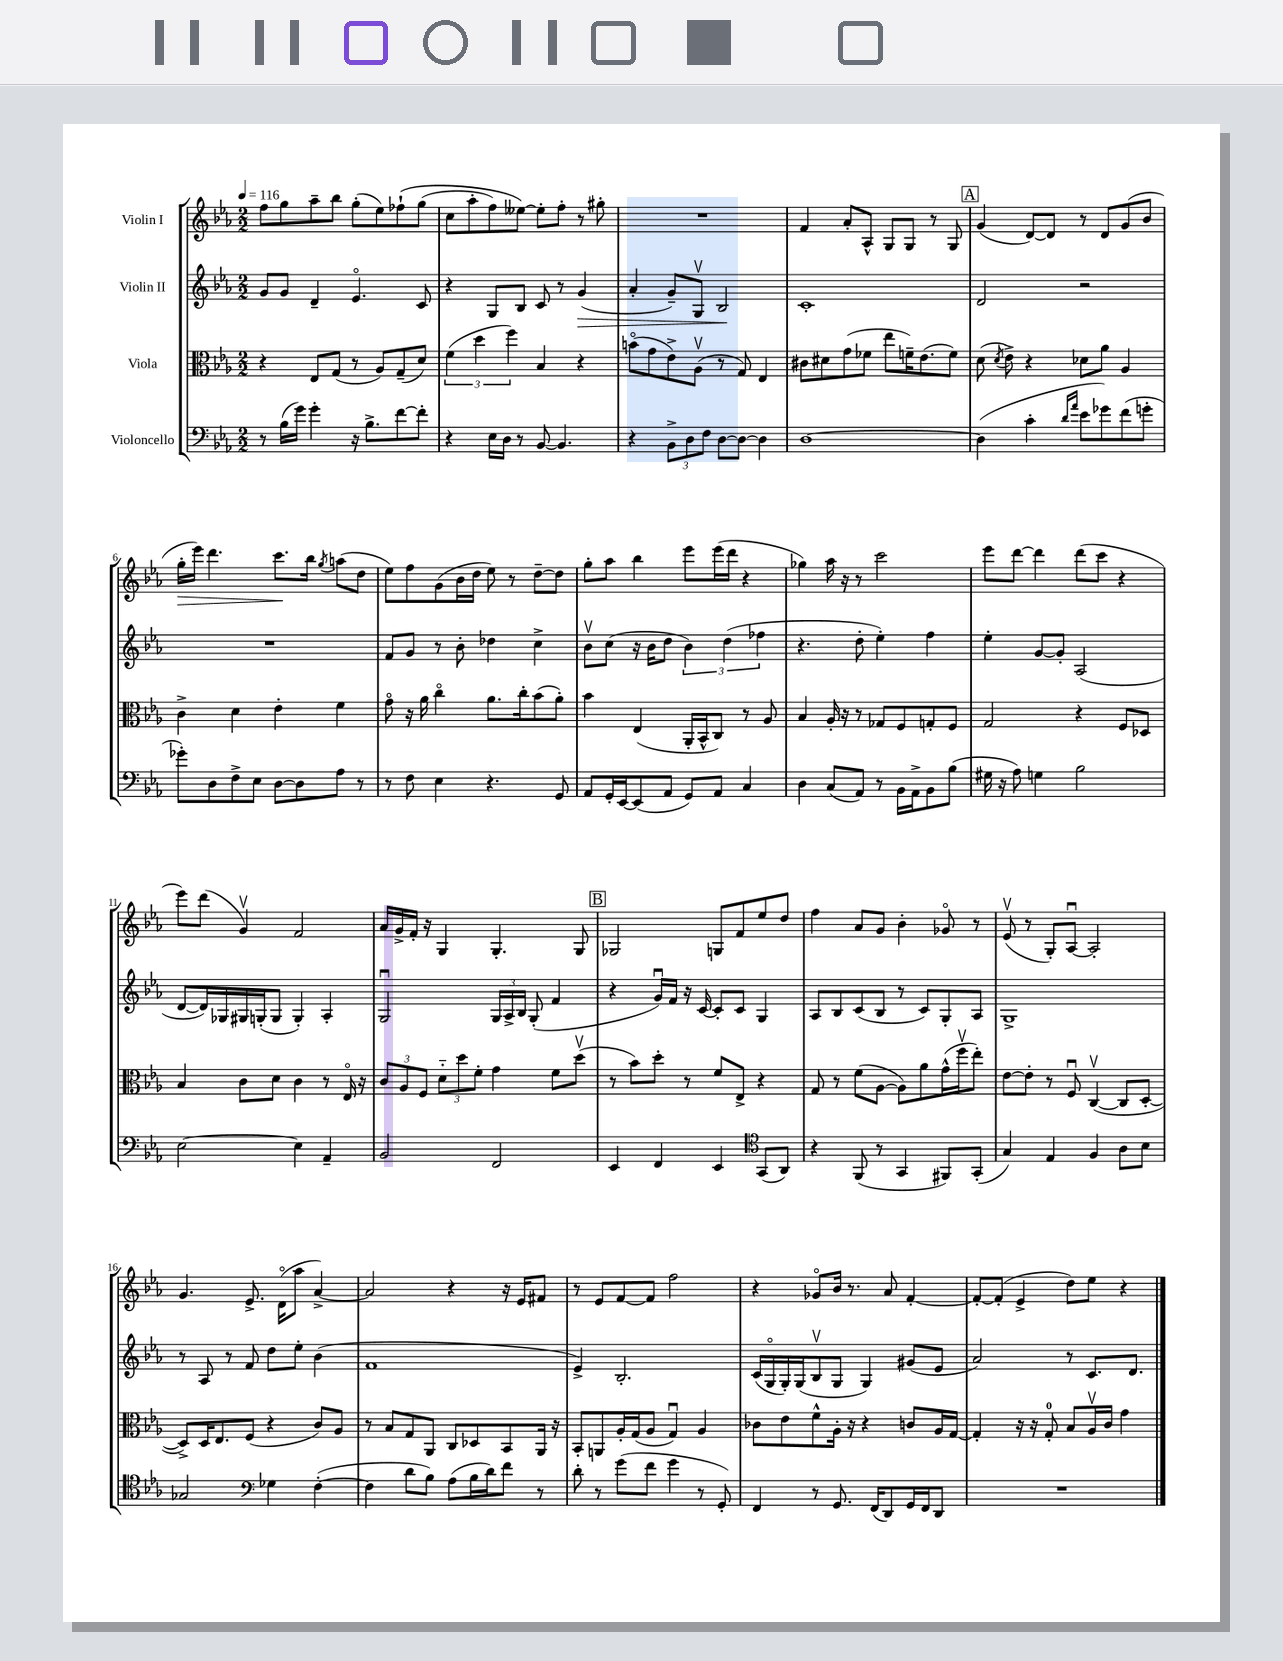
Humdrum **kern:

**kern	**kern	**kern	**dynam	**kern	**dynam
*part4	*part3	*part2	*part2	*part1	*part1
*staff4	*staff3	*staff2	*staff2	*staff1	*staff1
*I"Violoncello	*I"Viola	*I"Violin II	*	*I"Violin I	*
*clefF4	*clefC3	*clefG2	*	*clefG2	*
*k[b-e-a-]	*k[b-e-a-]	*k[b-e-a-]	*	*k[b-e-a-]	*
*M2/2	*M2/2	*M2/2	*	*M2/2	*
*MM116	*MM116	*MM116	*	*MM116	*
=1	=1	=1	=1	=1	=1
8r	4r	8g/L	.	8ff\L	.
(16B-\LL	.	8g/J	.	8gg\	.
16g\JJ)	.	.	.	.	.
4g'\	8E-/L	4d~/	.	8aa-~\	.
.	(8G/J	.	.	8bb-\J	.
16r	8r	4.e-/	.	(8gg'\L	.
8.B-^\L	.	.	.	.	.
.	8A-/L)	.	.	8ee-\)	.
[8f\	(8G~/	.	.	(8ff-X`\	.
8f'\J]	8d/J)	8c/	.	(8gg\J	.
=2	=2	=2	=2	=2	=2
4r	(6f\	4r	.	8cc\L	.
.	.	.	.	8aa-'\	.
.	6dd\	.	.	.	.
16E-\LL	.	8G/L	.	8ff\)	.
16D\JJ	.	.	.	.	.
.	6ff\)	.	.	.	.
8r	.	8B-/J	.	[8ee--X\J)	.
[8BB-/	4B-/	8c/	.	8ee--'\L]	.
4.BB-/]	.	8r	.	8ff'\J	.
!	!	!	!LO:HP:b	!	!
.	4r	(4g/	>	8r	.
.	.	.	.	8gg#X'\	.
=3	=3	=3	=3	=3	=3
4r	(8bn\L	4a-'/	.	1r	.
.	8g\	.	.	.	.
12BB-^\L	8e-^\)	8g~/L)	.	.	.
12D\	.	.	.	.	.
.	(8A-v\J	8Gv/J	.	.	.
12F\J	.	.	.	.	.
[8D\L	8r	2B-/	.	.	.
8D\J_	8G/)	.	.	.	.
4D\]	4E-/	.	.	.	.
.	.	.	]	.	.
=4	=4	=4	=4	=4	=4
[1D	8c#X\L	1c'	.	4f/	.
.	8d#X\	.	.	.	.
.	(8g\	.	.	8a-'/L	.
.	8f-X\J	.	.	8A-^^/J	.
.	8ee-\L	.	.	8G/L	.
.	16fn~\K)	.	.	8G/J	.
.	(8.e-\	.	.	.	.
.	.	.	.	8r	.
.	8f\J)	.	.	8G/	.
!!LO:REH:place=s1:t=A
=5	=5	=5	=5	=5	=5
(4D\]	(8d\	2d/	.	(4g/	.
.	8qd/	.	.	.	.
.	8e-^\)	.	.	.	.
4c'\	4r	.	.	[8d/L)	.
.	.	.	.	8d/J]	.
16qqd/LL	.	.	.	.	.
16qqa-/JJ	.	.	.	.	.
8e-\L	8d-X\L	2r	.	8r	.
8g-X\)	8a-\J	.	.	8d/L	.
(8f\	4A-/	.	.	(8g/	.
8gn'\J	.	.	.	8b-/J	.
!!LO:LB:g=z
=6	=6	=6	=6	=6	=6
!	!	!	!	!	!LO:HP:b
8g-X'\L)	4c^\	1r	.	16gg'\LL	>
.	.	.	.	16eee-\JJ)	.
8D\	.	.	.	4.ddd\	.
8F^\	4d\	.	.	.	.
8E-\J	.	.	.	.	.
[8D\L	4e-'\	.	.	8.ccc\L	.
8D\]	.	.	.	.	.
.	.	.	.	16bb-\Jk	]
.	.	.	.	8qgg/	.
8A-\J	4f\	.	.	(8aan\L	.
8r	.	.	.	8dd\J	.
=7	=7	=7	=7	=7	=7
8r	8g\	8f/L	.	8ee-\L)	.
8F\	16r	8g/J	.	8ff\	.
.	16a-\	.	.	.	.
4E-\	4cc\	8r	.	(8g\	.
.	.	8b-'\	.	16b-\L	.
.	.	.	.	16dd\JJ	.
4.r	8.a-\L	4dd-X\	.	8ee-\)	.
.	.	.	.	8r	.
.	16cc'\k	.	.	.	.
.	(8b-\	4cc^\	.	[8dd~\L	.
8GG/	8a-'\J)	.	.	8dd\J]	.
=8	=8	=8	=8	=8	=8
8AA-/L	4b-\	8b-v\L	.	8gg'\L	.
16GG'/L	.	(8cc\J	.	8aa-\J	.
[16EE-/J	.	.	.	.	.
(8EE-/]	(4E-/	16r	.	4bb-\	.
.	.	16b-\KL	.	.	.
8AA-/J	.	8dd\J	.	.	.
8GG/L)	16AA-'/LL	6b-\)	.	8eee-\L	.
.	16BB-^^/J	.	.	.	.
8AA-/J	8C/J)	.	.	(16eee-\L	.
.	.	(6dd\	.	.	.
.	.	.	.	16ddd\JJ	.
4C/	8r	.	.	4r	.
.	.	6ff-X\	.	.	.
.	8A-/	.	.	.	.
=9	=9	=9	=9	=9	=9
4D\	4B-/	4.r	.	4gg-X\)	.
(8C/L	16A-'/	.	.	16aa-\	.
.	16r	.	.	16r	.
8AA-/J)	8r	8dd'\	.	8r	.
8r	8G-X/L	4ee-'\)	.	2ccc\	.
16BB-\LL	8F/	.	.	.	.
16AA-^\J	.	.	.	.	.
8BB-\	8Gn'/	4ff\	.	.	.
(8B-\J	8F/J	.	.	.	.
=10	=10	=10	=10	=10	=10
16G#X\	2G/	4ee-'\	.	8eee-\L	.
16r	.	.	.	.	.
8A-\)	.	.	.	[8ddd\J	.
4Gn\	.	[8g/L	.	4ddd\]	.
.	.	8g'/J]	.	.	.
2B-\	4r	(2A-/	.	(8ddd\L	.
.	.	.	.	8ccc\J	.
.	8F/L	.	.	4r	.
.	8D-X/J	.	.	.	.
!!LO:LB:g=z
=11	=11	=11	=11	=11	=11
[2E-\	4B-/	[8d/L	.	8eee-\L)	.
.	.	16d/L])	.	(8ddd\J	.
.	.	16G-X/	.	.	.
.	8c\L	16G#X/	.	4gv/)	.
.	.	(16Gn'/J	.	.	.
.	8d\J	8G/J	.	.	.
4E-\]	4c\	4G'/)	.	2f/	.
4AA-~/	8r	4A-'/	.	.	.
.	16E-/	.	.	.	.
.	16r	.	.	.	.
=12	=12	=12	=12	=12	=12
2BB-/	12c/L	2Gu/	.	16a-/LL	.
.	.	.	.	16g^/	.
.	12A-/	.	.	.	.
.	.	.	.	16f'/JJ	.
.	12F/J	.	.	.	.
.	.	.	.	16r	.
.	12d\L	.	.	4G/	.
.	12dd\	.	.	.	.
.	12f'\J	.	.	.	.
2FF/	4g\	24G/LL	.	4.G'/	.
.	.	24A-^/	.	.	.
.	.	24B-/JJ	.	.	.
.	.	(8G'/	.	.	.
.	8f\L	4f/	.	.	.
.	(8ddv\J	.	.	8G/	.
!!LO:REH:place=s1:t=B
=13	=13	=13	=13	=13	=13
4EE-/	8r	4r	.	2G-X/	.
.	8b-\L)	.	.	.	.
4FF/	8dd'\J	16gu/LL)	.	.	.
.	.	16f/JJ	.	.	.
.	8r	16r	.	.	.
.	.	[16c/	.	.	.
4EE-/	8f/L	8c'/L]	.	8Gn/L	.
.	8E-^/J	8c/J	.	8f/	.
*clefC4	*	*	*	*	*
(8GG/L	4r	4G/	.	8ee-/	.
8AA-/J)	.	.	.	8dd/J	.
=14	=14	=14	=14	=14	=14
4r	8G/	8A-/L	.	4ff\	.
.	8r	8B-/	.	.	.
(8FF/	(8f\L	(8c/	.	8a-/L	.
8r	[8A-\J	8B-/J	.	8g/J	.
4GG/	8A-\L])	8r	.	4b-'\	.
.	8a-\	8c/L)	.	.	.
8FF#X/L)	(16g^^\L	8G'/	.	8g-X/	.
.	16ffv\J	.	.	.	.
(8GG'/J	8ee-'\J)	8A-/J	.	8r	.
=15	=15	=15	=15	=15	=15
4G/)	[8e-\L	1G^	.	(8e-v/	.
.	8e-'\J]	.	.	8r	.
4E-/	8r	.	.	8G'/L)	.
.	8Fu/	.	.	[8A-u/J	.
4F/	([4Cv/	.	.	2A-'/]	.
8A-\L	8C/L]	.	.	.	.
8B-\J	[8D'/J	.	.	.	.
!!LO:LB:g=z
=16	=16	=16	=16	=16	=16
2G-X/	8D^/L])	8r	.	4.g/	.
.	16D/K	8A-/	.	.	.
.	8.E-/	.	.	.	.
.	.	8r	.	.	.
.	(8F/J	8f/	.	8.e-^/	.
*clefF4	*	*	*	*	*
4G-X\	4r	8dd\L	.	.	.
.	.	.	.	(16d\KL	.
.	.	8ee-'\J	.	8aa-\J	.
([4F'\	8c/L)	(4b-\	.	[4a-^/)	.
.	8A-/J	.	.	.	.
=17	=17	=17	=17	=17	=17
4F\]	8r	1f	.	2a-/]	.
.	8B-/L	.	.	.	.
8d\L	8G/	.	.	.	.
8B-\J)	8AA-/J	.	.	.	.
(8A-\L	8C/L	.	.	4r	.
16B-\L	8D-X/	.	.	.	.
16d\J)	.	.	.	.	.
8f\J	8BB-/	.	.	16r	.
.	.	.	.	16e-/KL	.
8r	16AA-/Jk	.	.	8f#X/J	.
.	16r	.	.	.	.
=18	=18	=18	=18	=18	=18
8d'\	8BB-'/L	4e-^/)	.	8r	.
8r	8AAn/	.	.	8e-/L	.
(8g\L	16A-'/L	2.B-'/	.	[8f/	.
.	(16G/J	.	.	.	.
8f\J	8A-/J	.	.	8f/J]	.
4g\	4Gu/)	.	.	2ff\	.
8r	4A-/	.	.	.	.
8GG'/)	.	.	.	.	.
=19	=19	=19	=19	=19	=19
4FF/	8c-X\L	(16c/LL	.	4r	.
.	.	16G/	.	.	.
.	8e-\	16G'/)	.	.	.
.	.	(16G/J	.	.	.
8r	8f^^\	8B-v/	.	8g-X/L	.
8.GG/	16A-'\Jk	8G/J	.	16b-/Jk	.
.	16r	.	.	8.r	.
.	4r	4G/)	.	.	.
(16FF/KL	.	.	.	.	.
8DD/)	.	.	.	8a-/	.
16GG/L	8cn/L	(8g#X/L	.	[4f'/	.
16FF/J	.	.	.	.	.
8DD/J	16A-/L	8e-/J	.	.	.
.	[16G/JJ	.	.	.	.
=20	=20	=20	=20	=20	=20
1r	4G'/]	2a-/)	.	8f'/L_	.
.	.	.	.	(8f'/J]	.
.	16r	.	.	4e-^/	.
.	16r	.	.	.	.
.	8G'/	.	.	.	.
.	8B-/L	8r	.	8dd\L)	.
.	16A-v/L	8.c/L	.	8ee-\J	.
.	16c/JJ	.	.	.	.
.	4g\	.	.	4r	.
.	.	8.d/J	.	.	.
==	==	==	==	==	==
*-	*-	*-	*-	*-	*-
